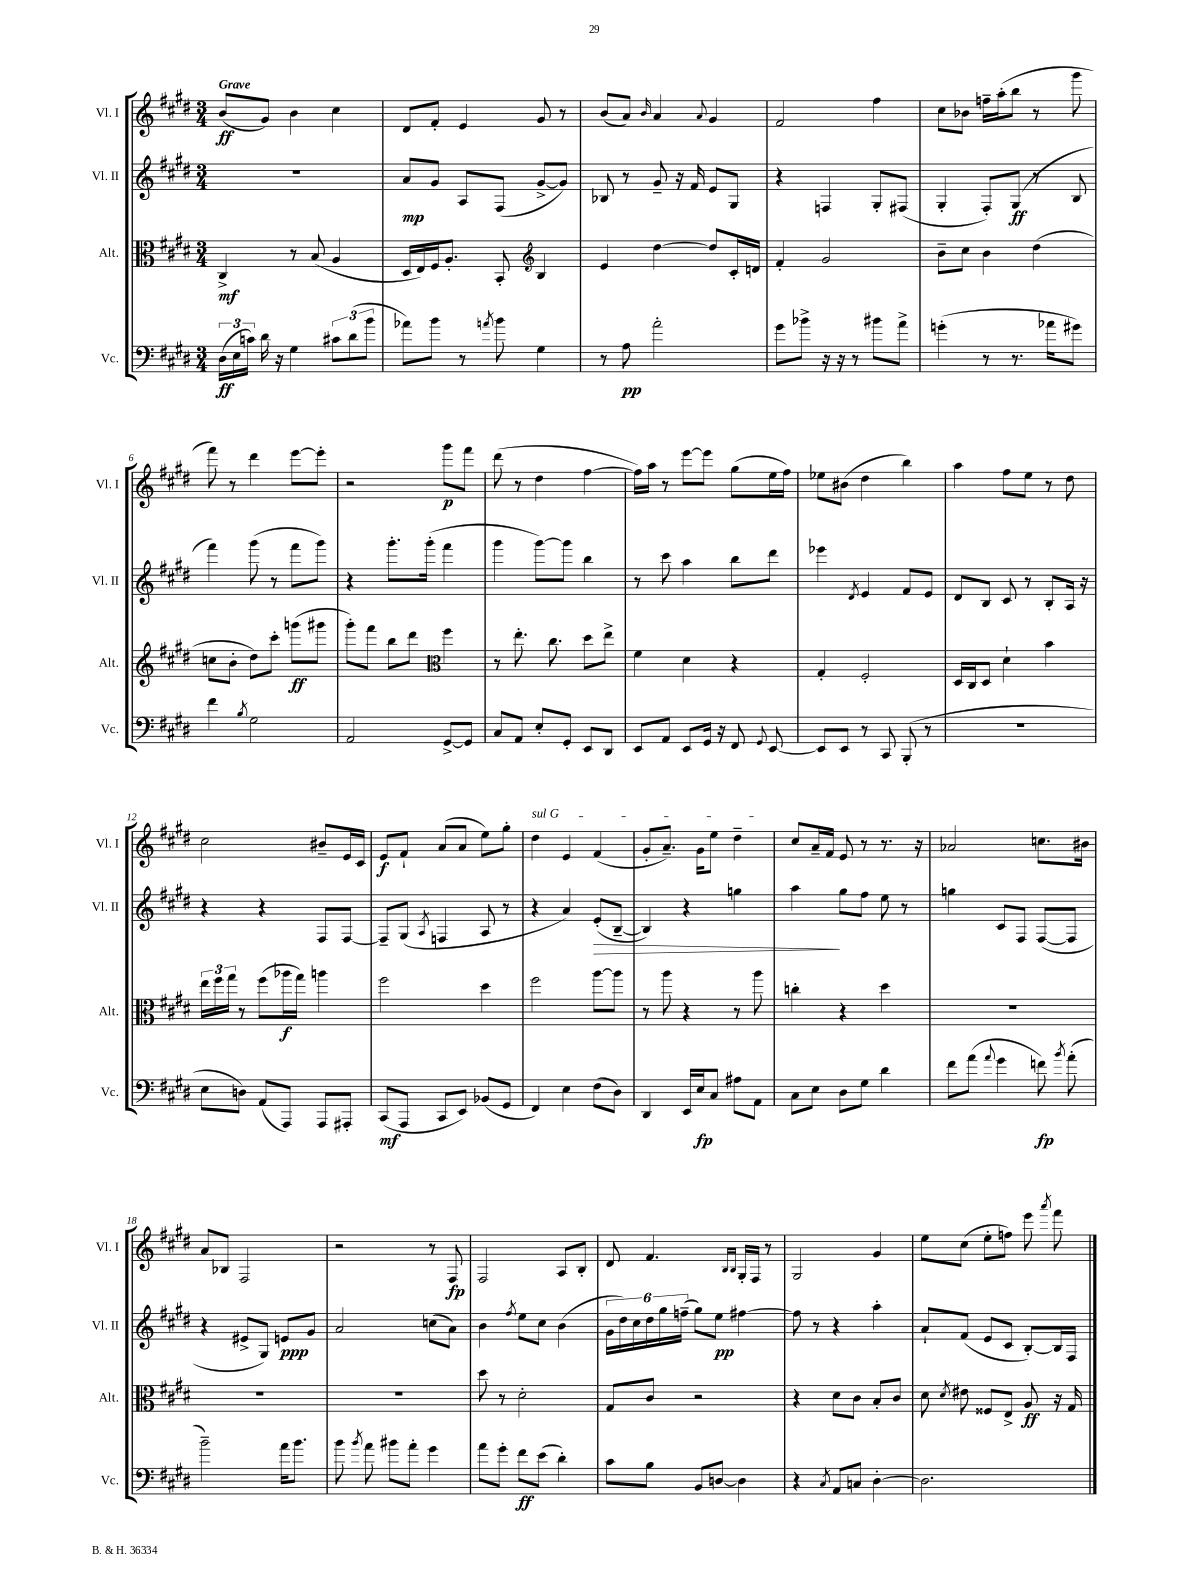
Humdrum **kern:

**kern	**kern	**kern	**kern
*staff4	*staff3	*staff2	*staff1
*clefF4	*clefC3	*clefG2	*clefG2
*k[f#c#g#d#]	*k[f#c#g#d#]	*k[f#c#g#d#]	*k[f#c#g#d#]
*M3/4	*M3/4	*M3/4	*M3/4
(24D#	4C#^	2.r	(8b
24E	.	.	.
24c)	.	.	.
16d#	.	.	8g#)
16r	.	.	.
4G#	8r	.	4b
.	(8B	.	.
12c#	4A	.	4cc#
(12d#	.	.	.
12b	.	.	.
=	=	=	=
8a-)	16D#	8a	8d#
.	16E)	.	.
8b	16F#	8g#	8f#'
.	8.A'	.	.
8r	.	8A	4e
8qa	.	.	.
8b	8BB'	(8F#	.
*	*clefG2	*	*
4G#	4B	[8g#^	8g#
.	.	8g#])	8r
=	=	=	=
8r	4e	8B-	(8b
8A	.	8r	8a)
.	.	.	16qqb
2a'	[4dd#	8g#~	4a
.	.	16r	.
.	.	16f#	.
.	.	.	8qqa
.	8dd#]	8e	4g#
.	16c#'	8G#	.
.	16d	.	.
=	=	=	=
8g#	4f#'	4r	2f#
8b-^	.	.	.
16r	2g#	4F	.
16r	.	.	.
8r	.	.	.
8b#	.	8G#'	4ff#
8a^	.	(8F#	.
=	=	=	=
(4g'	8b~	4G#'	8cc#
.	8cc#	.	8b-
8r	4b	8F#')	16ff~
.	.	.	(16aa'
8.r	.	(8G#	8bb
.	(4dd#	8r	8r
16a-	.	.	.
8g#)	.	8B	8ggg#
=	=	=	=
4f#	8cc	4fff#)	8fff#)
.	8b'	.	8r
8qB	.	.	.
2G#	8dd#)	(8ggg#	4ddd#
.	8ccc#'	8r	.
.	(8ggg	8fff#	[8eee
.	8ggg#	8ggg#)	8eee']
=	=	=	=
2AA	8ggg#')	4r	2r
.	8fff#	.	.
.	8bb	8.ggg#'	.
.	8ddd#	.	.
.	.	(16ggg#'	.
*	*clefC3	*	*
[8GG#^	4ff#	4fff#	8ggg#
8GG#]	.	.	8fff#
=	=	=	=
8C#	8r	4ggg#	(8ddd#
8AA	8.ee'	.	8r
8E'	.	[8ggg#)	4dd#
.	8.cc#	.	.
8GG#'	.	8ggg#]	.
8EE	8dd#	4bb	[4ff#
8DD#	8ee^	.	.
=	=	=	=
8EE	4f#	8r	16ff#])
.	.	.	16aa
8AA	.	8ccc#	8r
8EE	4d#	4aa	[8eee
16GG#	.	.	8eee]
16r	.	.	.
8FF#	4r	8bb	(8gg#
8qqGG#	.	.	.
[8EE	.	8ddd#	16ee
.	.	.	16ff#)
=	=	=	=
8EE]	4G#'	4eee-	8ee-
8EE	.	.	(8b#
.	.	8qd#	.
8r	2F#'	4e	4dd#
8CC#	.	.	.
(8BBB'	.	8f#	4bb)
8r	.	8e	.
=	=	=	=
2.r	16D#	8d#	4aa
.	16C#	.	.
.	8D#	8B	.
.	4d#`	8c#	8ff#
.	.	8r	8ee
.	4b	8B'	8r
.	.	16A	8dd#
.	.	16r	.
=	=	=	=
8E	24ee	4r	2cc#
.	24ff#	.	.
.	24gg#	.	.
8D)	8r	.	.
(8AA	(8ff#	4r	.
8AAA)	16aa-	.	.
.	16gg#)	.	.
8AAA	4aa	8F#	8b#~
8AAA#'	.	[8F#	16e
.	.	.	16c#
=	=	=	=
(8CC#	2ff#	8F#~]	8e
8AAA	.	(8G#	8f#`
.	.	8qA	.
8CC#	.	4F	(8a
8EE)	.	.	8a
(8BB-	4dd#	8A	8ee)
8GG#	.	8r	8gg#'
=	=	=	=
4FF#)	2ff#	4r	4dd#
4E	.	4a)	4e
(8F#	[8aa	(8e'	(4f#
8D#)	8aa]	[8B~	.
=	=	=	=
4DD#	8r	4B])	8g#'
.	8aa	.	8.a~)
16EE	4r	4r	.
16E	.	.	16g#
8C#	.	.	8ee
8A#	8r	4gg	4dd#~
8AA	8aa	.	.
=	=	=	=
8C#	4cc'	4aa	8cc#
8E	.	.	16a~
.	.	.	16f#
8D#	4r	8gg#	8e
8G#	.	8ff#	8r
4d#	4dd#	8ee	8.r
.	.	8r	.
.	.	.	16r
=	=	=	=
8f#	2.r	4gg	2a-
(8a	.	.	.
8qqa	.	.	.
4g#	.	8c#	.
.	.	8F#	.
8f)	.	([8F#	8.cc
8qb	.	.	.
(8a'	.	8F#]	.
.	.	.	16b#
=	=	=	=
2b~)	2.r	4r	8a
.	.	.	8B-
.	.	8e#^	2F#
.	.	8G#)	.
16a	.	8e	.
8.b	.	.	.
.	.	8g#	.
=	=	=	=
8b	2.r	2a	2r
8qb	.	.	.
8a	.	.	.
8b#	.	.	.
8a'	.	.	.
4g#	.	(8cc	8r
.	.	8a)	8F#
=	=	=	=
8a	8dd#	4b	2F#
8g#'	8r	.	.
.	.	8qff#	.
8f#	2d#'	8ee	.
(8e	.	8cc#	.
4d#')	.	(4b	8A
.	.	.	8B'
=	=	=	=
8c#	8G#	24g#	8d#
.	.	24dd#)	.
.	.	24cc#	.
8B	8c#	24dd#	4.f#
.	.	24gg#	.
.	.	(24ff~	.
8BB	2r	8gg#)	.
[8D	.	8ee	.
.	.	.	16qqB
.	.	.	16qqB
4D]	.	[4ff#	16G#'
.	.	.	16F#
.	.	.	8r
=	=	=	=
4r	4r	8ff#]	2G#
.	.	8r	.
8qC#	.	.	.
8AA	8d#	4r	.
8C	8c#	.	.
[4D#'	8B'	4aa'	4g#
.	8c#	.	.
=	=	=	=
2.D#]	8d#	8a`	8ee
.	8qd#	.	.
.	8e#	(8f#	(8cc#
.	8F##	8e	8ee'
.	8E^	8c#	8ff)
.	8A	[8B')	8eee
.	.	.	8qaaa
.	16r	16B]	8fff#
.	16G#	16F#	.
==	==	==	==
*-	*-	*-	*-
